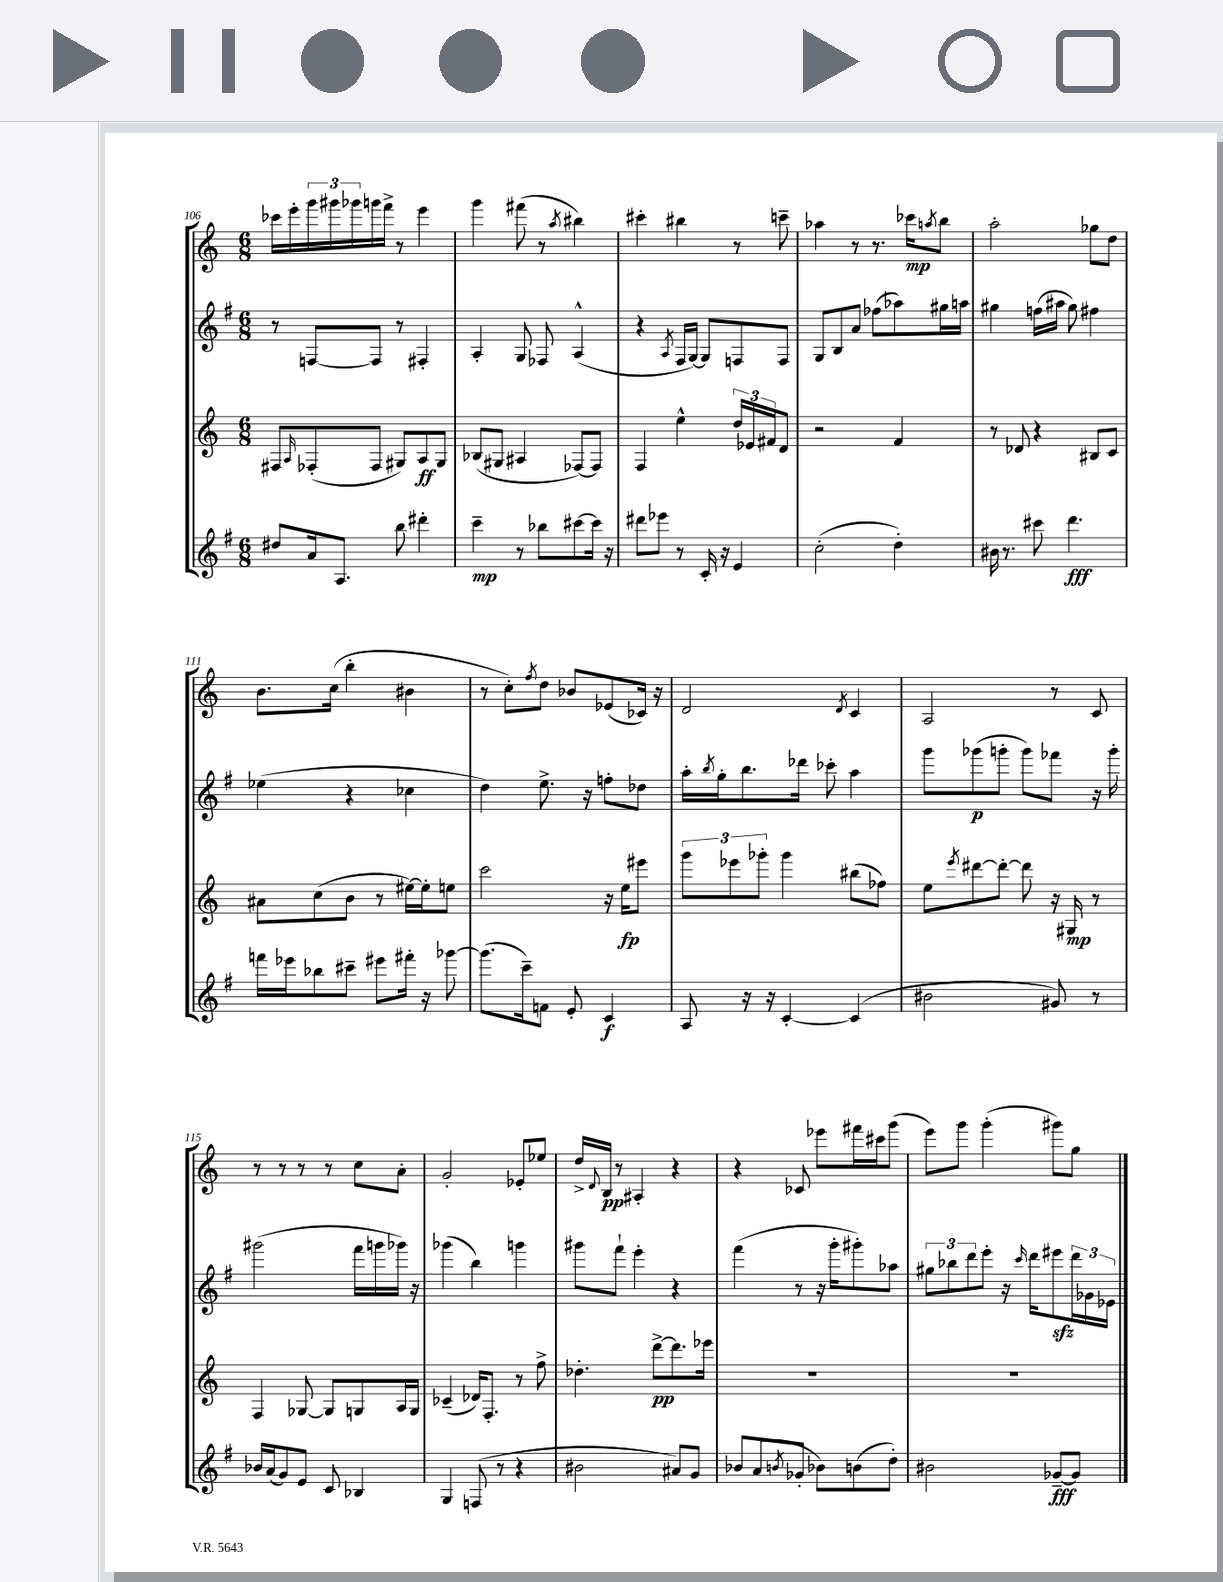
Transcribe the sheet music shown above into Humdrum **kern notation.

**kern	**dynam	**kern	**dynam	**kern	**dynam	**kern	**dynam
*part4	*part4	*part3	*part3	*part2	*part2	*part1	*part1
*staff4	*staff4	*staff3	*staff3	*staff2	*staff2	*staff1	*staff1
*clefG2	*	*clefG2	*	*clefG2	*	*clefG2	*
*k[f#]	*	*k[]	*	*k[f#]	*	*k[]	*
*M6/8	*	*M6/8	*	*M6/8	*	*M6/8	*
=106	=106	=106	=106	=106	=106	=106	=106
8dd#X/L	.	8F#X/L	.	8r	.	16ccc-X\LL	.
.	.	.	.	.	.	16eee'\	.
.	.	16qqA/	.	.	.	.	.
16a/k	.	(8F-X'/	.	[8Fn/L	.	24ggg\	.
.	.	.	.	.	.	24ggg#X\	.
8.A/J	.	.	.	.	.	.	.
.	.	.	.	.	.	24ggg-X\	.
.	.	8F-/J	.	8F/J]	.	16gggn\	.
.	.	.	.	.	.	16fff^\JJ	.
8bb\	.	8G#X/L)	.	8r	.	8r	.
4ddd#X'\	.	8A/	ff	4F#X'/	.	4eee\	.
.	.	8G#/J	.	.	.	.	.
=107	=107	=107	=107	=107	=107	=107	=107
4ccc~\	mp	(8B-X/L	.	4A'/	.	4ggg\	.
.	.	8G#X/J	.	.	.	.	.
8r	.	4A#X/	.	8G/	.	(8fff#X\	.
8bb-X\L	.	.	.	8F-X/	.	8r	.
.	.	.	.	.	.	8qaa/	.
[8ccc#X\	.	[8F-X/L)	.	(4A^^/	.	4bb#X\)	.
16ccc#\Jk]	.	8F-/J]	.	.	.	.	.
16r	.	.	.	.	.	.	.
=108	=108	=108	=108	=108	=108	=108	=108
8ddd#X\L	.	4F/	.	4r	.	4ccc#X'\	.
8eee-X\J	.	.	.	.	.	.	.
.	.	.	.	8qA/	.	.	.
8r	.	4ee^^\	.	16F#/LL	.	4bb#X\	.
.	.	.	.	[16G/JJ)	.	.	.
16c'/	.	.	.	8G/L]	.	.	.
16r	.	.	.	.	.	.	.
4e/	.	24dd/LL	.	8Fn/	.	8r	.
.	.	24e-X/	.	.	.	.	.
.	.	24f#X/J	.	.	.	.	.
.	.	8d/J	.	8F/J	.	8cccn~\	.
=109	=109	=109	=109	=109	=109	=109	=109
(2cc'\	.	2r	.	8G/L	.	4aa-X\	.
.	.	.	.	8B/	.	.	.
.	.	.	.	8a/J	.	8r	.
.	.	.	.	(8ff-X\L	.	8.r	.
4dd'\)	.	4f/	.	8aa-X\)	.	.	.
.	.	.	.	.	.	16ccc-X\KL	mp
.	.	.	.	.	.	8qaan/	.
.	.	.	.	16gg#X\L	.	8bb\J	.
.	.	.	.	16aan\JJ	.	.	.
=110	=110	=110	=110	=110	=110	=110	=110
16b#X\	.	8r	.	4gg#X\	.	2aa'\	.
8.r	.	.	.	.	.	.	.
.	.	8d-X/	.	.	.	.	.
8ccc#X\	.	4r	.	(16ffn\LL	.	.	.
.	.	.	.	16aa#X\JJ	.	.	.
4.ddd\	fff	.	.	8gg#\)	.	.	.
.	.	8B#X/L	.	4ff#X\	.	8gg-X\L	.
.	.	8c/J	.	.	.	8dd\J	.
!!LO:LB:g=z
=111	=111	=111	=111	=111	=111	=111	=111
16fffn\LL	.	8a#X\L	.	(4ee-X\	.	8.b\L	.
16eee-X\J	.	.	.	.	.	.	.
8bb-X\	.	(8cc\	.	.	.	.	.
.	.	.	.	.	.	(16cc\Jk	.
8ccc#X~\J	.	8b\J	.	4r	.	4bb'\	.
8eee#X\L	.	8r	.	.	.	.	.
16fff#X'\Jk	.	[16ee#X\LL)	.	4cc-X\	.	4b#X\	.
16r	.	16ee#'\J]	.	.	.	.	.
[8ggg-X\	.	8een\J	.	.	.	.	.
=112	=112	=112	=112	=112	=112	=112	=112
(8.ggg-\L]	.	2ccc\	.	4dd\)	.	8r	.
.	.	.	.	.	.	8cc'\L)	.
16ccc~\k)	.	.	.	.	.	.	.
.	.	.	.	.	.	8qff/	.
8fn\J	.	.	.	8.ee^\	.	8dd\J	.
8e'/	.	.	.	.	.	8b-X/L	.
.	.	.	.	16r	.	.	.
4c/	f	16r	.	8ffn'\L	.	(8e-X/	.
.	.	16ee\KL	fp	.	.	.	.
.	.	8eee#X\J	.	8dd-X\J	.	16c-X/Jk)	.
.	.	.	.	.	.	16r	.
=113	=113	=113	=113	=113	=113	=113	=113
8A/	.	12ggg\L	.	16aa'\LL	.	2d/	.
.	.	.	.	8qbb/	.	.	.
.	.	.	.	16gg'\J	.	.	.
.	.	12eee-X\	.	.	.	.	.
16r	.	.	.	8.bb\	.	.	.
.	.	12ggg-X'\J	.	.	.	.	.
16r	.	.	.	.	.	.	.
[4c'/	.	4ggg-\	.	.	.	.	.
.	.	.	.	16ddd-X\Jk	.	.	.
.	.	.	.	8ccc-X'\	.	.	.
.	.	.	.	.	.	8qd/	.
(4c/]	.	(8bb#X\L	.	4aa\	.	4c/	.
.	.	8ff-X\J)	.	.	.	.	.
=114	=114	=114	=114	=114	=114	=114	=114
2b#X\	.	8ee\L	.	8ggg\L	.	2A/	.
.	.	8qeee/	.	.	.	.	.
.	.	[8ddd#X\	.	(8ggg-X\	p	.	.
.	.	8ddd#'\J_	.	8gggn'\J	.	.	.
.	.	8ddd#\]	.	8ggg\L)	.	.	.
8g#X/)	.	16r	.	8fff-X\J	.	8r	.
.	.	16G#X/	mp	.	.	.	.
8r	.	8r	.	16r	.	8c/	.
.	.	.	.	16ggg'\	.	.	.
!!LO:LB:g=z
=115	=115	=115	=115	=115	=115	=115	=115
16b-X/LL	.	4F/	.	(2ggg#X\	.	8r	.
(16a/J	.	.	.	.	.	.	.
8g/)	.	.	.	.	.	8r	.
8e/J	.	[8G-X/	.	.	.	8r	.
8c/	.	8G-/L]	.	.	.	8r	.
4B-X/	.	8Gn/	.	16fff#\LL	.	8cc\L	.
.	.	.	.	16gggn\	.	.	.
.	.	16A/L	.	16ggg-X\JJ)	.	8a'\J	.
.	.	16G/JJ	.	16r	.	.	.
=116	=116	=116	=116	=116	=116	=116	=116
4G/	.	(4c-X~/	.	(4ggg-X\	.	2g'/	.
(8Fn/	.	16d-X/KL)	.	4bb\)	.	.	.
.	.	8.F'/J	.	.	.	.	.
8r	.	.	.	.	.	.	.
4r	.	8r	.	4gggn\	.	8e-X'/L	.
.	.	8ff^\	.	.	.	8ee-X/J	.
=117	=117	=117	=117	=117	=117	=117	=117
2b#X\	.	4.dd-X'\	.	8ggg#X\L	.	16dd^/LL	.
.	.	.	.	.	.	8qqd/	.
.	.	.	.	.	.	16B/JJ	pp
.	.	.	.	8fff#`\J	.	8r	.
.	.	.	.	4eee'\	.	4A#X'/	.
.	.	[8ddd^\L	pp	.	.	.	.
8a#X/L)	.	8.ddd\]	.	4r	.	4r	.
8g/J	.	.	.	.	.	.	.
.	.	16eee-X\Jk	.	.	.	.	.
=118	=118	=118	=118	=118	=118	=118	=118
8b-X/L	.	2.r	.	(4fff#\	.	4r	.
(8a/	.	.	.	.	.	.	.
8qbn/	.	.	.	.	.	.	.
8g-X'/J	.	.	.	8r	.	8c-X/	.
8b-X\L)	.	.	.	16r	.	8eee-X\L	.
.	.	.	.	16ggg'\KL	.	.	.
(8bn\	.	.	.	8ggg#X'\)	.	16fff#X\L	.
.	.	.	.	.	.	16ccc#X\J	.
8dd'\J)	.	.	.	8aa-X\J	.	(8ggg\J	.
=119	=119	=119	=119	=119	=119	=119	=119
2b#X\	.	2.r	.	12gg#X\L	.	8eee\L)	.
.	.	.	.	12bb-X\	.	.	.
.	.	.	.	.	.	8ggg\J	.
.	.	.	.	12ddd\	.	.	.
.	.	.	.	8eee'\J	.	(4ggg'\	.
.	.	.	.	16r	.	.	.
.	.	.	.	16qqccc/	.	.	.
.	.	.	.	16ddd\KL	.	.	.
[8g-X~/L	fff	.	.	8eee#Xzz\	.	8ggg#X\L)	.
8g-/J]	.	.	.	24ddd\L	.	8gg\J	.
.	.	.	.	24g-X\	.	.	.
.	.	.	.	24e-X\JJ	.	.	.
==	==	==	==	==	==	==	==
*-	*-	*-	*-	*-	*-	*-	*-
